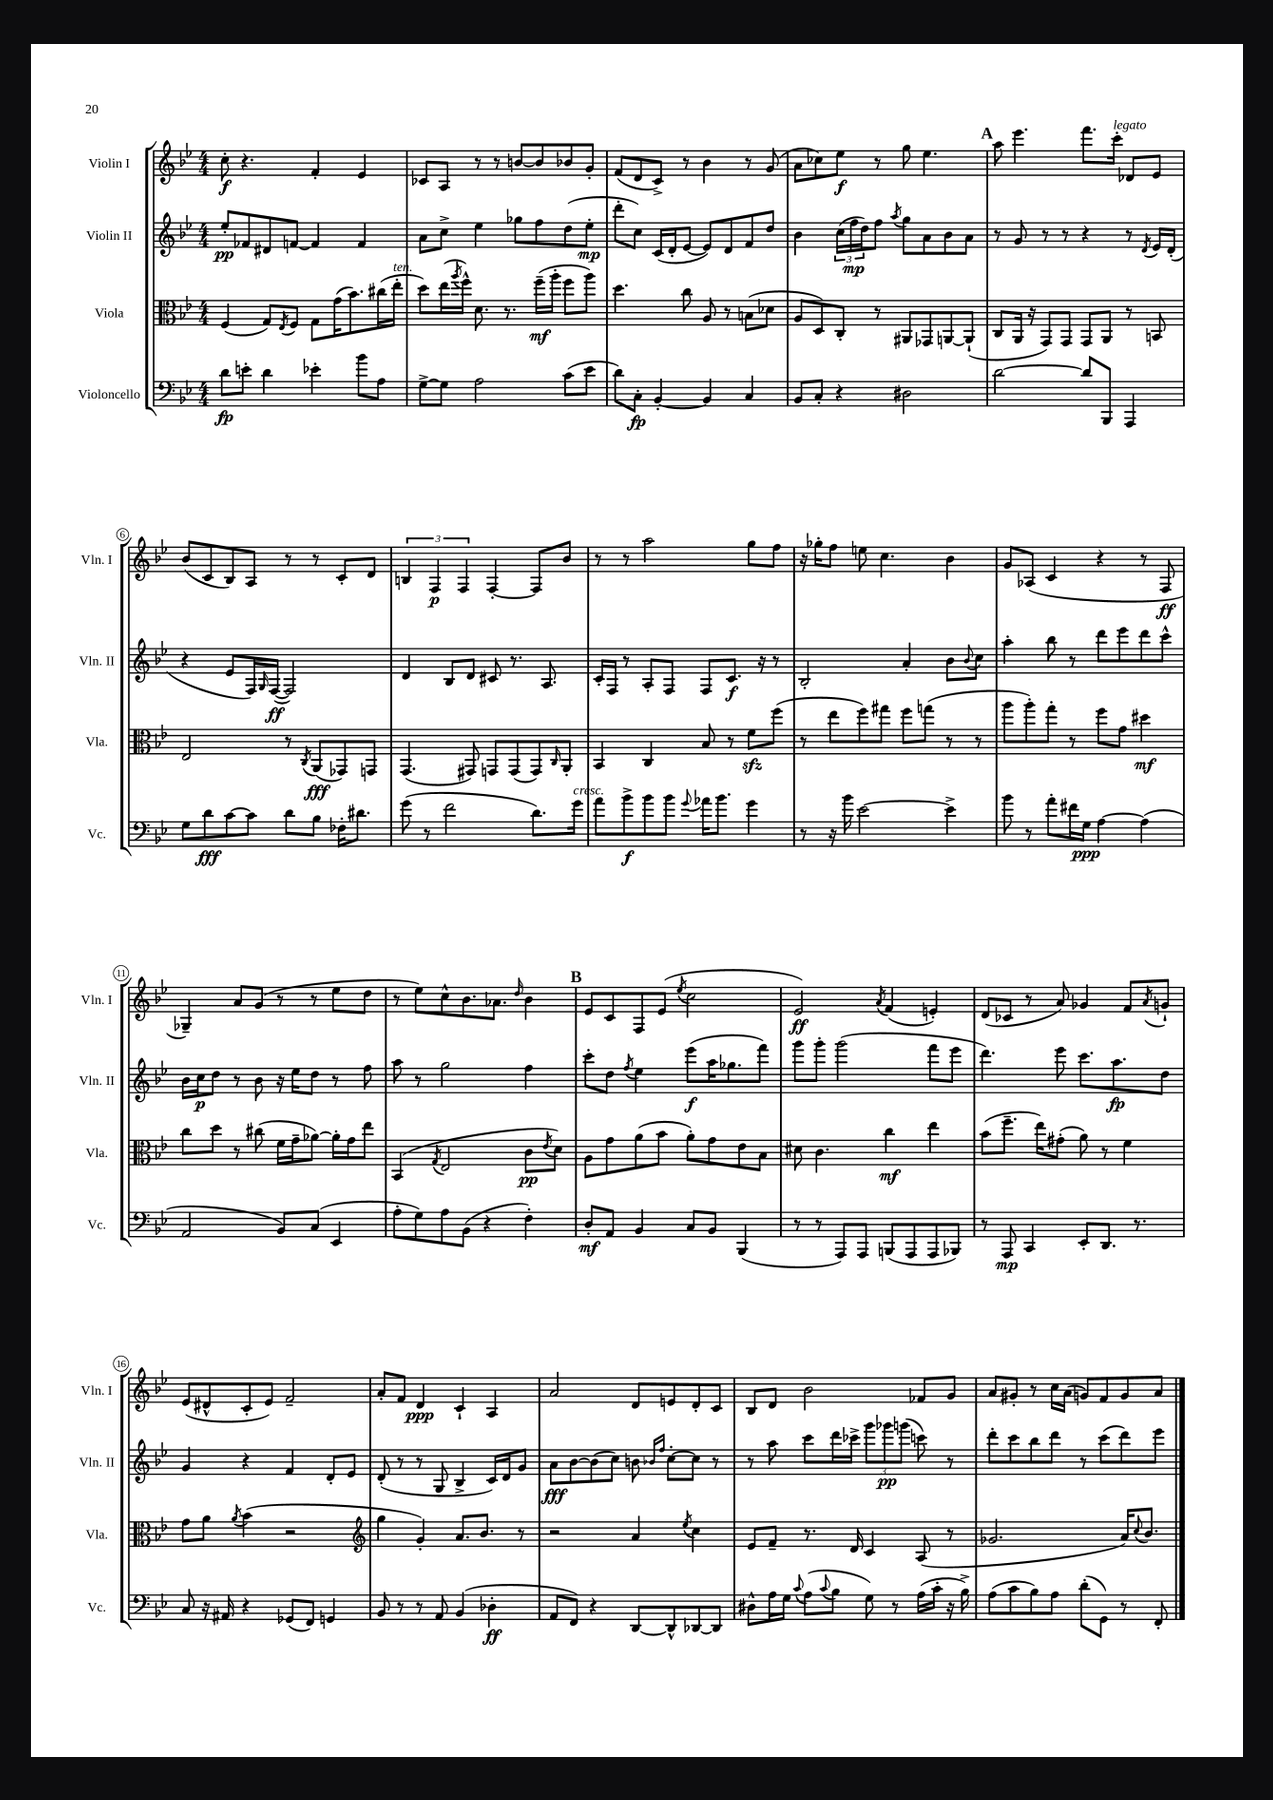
<<
\new StaffGroup <<
\new Staff = "s0" \with { instrumentName = "Violin I" shortInstrumentName = "Vln. I" } {
    \clef treble \key bes \major \numericTimeSignature \time 4/4
    c''8-.\f r4. f'4-. ees'4 |
    ces'8 a8 r8 r8 b'8~ b'8 bes'8 g'8-. |
    f'8( d'8 c'8->) r8 bes'4 r8 g'8( |
    a'8 ces''8) ees''8\f r8 g''8 ees''4. |
    \mark \markup { \bold "A" } a''8 ees'''4. f'''8. c'''16-.^\markup { \italic "legato" } des'8 ees'8 |
    bes'8( c'8 bes8) a8 r8 r8 c'8-. d'8 |
    \tuplet 3/2 { b4 f4\p f4 } f4~-. f8 bes'8 |
    r8 r8 a''2 g''8 f''8 |
    r16 ges''16-. f''8 e''8 c''4. bes'4 |
    g'8 aes8( c'4 r4 r8 f8\ff |
    ges4--) a'8 g'8( r8 r8 ees''8 d''8 |
    r8 ees''8) c''8-^ bes'8. aes'8. \grace { d''16 } bes'4 |
    \mark \markup { \bold "B" } ees'8 c'8 f8 ees'8( \acciaccatura { ees''8 } c''2 |
    ees'2\ff) \acciaccatura { a'8 } f'4( e'4-.) |
    d'8( ces'8 r8 a'8) ges'4 f'8 \acciaccatura { a'8 } g'8-! |
    ees'8( dis'8-^ c'8-. ees'8) f'2-- |
    a'8-. f'8 d'4\ppp c'4-! a4 |
    a'2 d'8 e'8 d'8-. c'8 |
    bes8 d'8 bes'2 fes'8 g'8 |
    a'8 gis'8-. r8 c''16 a'16( g'8) f'8 g'8 a'8 \bar "|." |
}
\new Staff = "s1" \with { instrumentName = "Violin II" shortInstrumentName = "Vln. II" } {
    \clef treble \key bes \major \numericTimeSignature \time 4/4
    ees''8-.\pp fes'8 dis'8 f'8~ f'4 f'4 |
    a'8 c''8-> ees''4 ges''8 f''8 d''8( ees''8-.\mp |
    d'''8-. c''8) c'16( d'16-. ees'8~ ees'8) d'8 f'8 d''8 |
    bes'4 \tuplet 3/2 { c''16( f''16\mp d''16) } f''8 \acciaccatura { a''8 } g''8 a'8 bes'8 a'8 |
    \mark \markup { \bold "A" } r8 g'8 r8 r8 r4 r8 \acciaccatura { d'8 } ees'16 d'16-.( |
    r4 ees'8 f16) \grace { g16 } f16~\ff( f2) |
    d'4 bes8 d'8 cis'8 r8. a8. |
    c'16-. f16 r8 a8-. f8 f8 c'8.\f r16 r8 |
    bes2-. a'4-. bes'8 \appoggiatura { bes'8 } c''8 |
    a''4-. bes''8 r8 d'''8 ees'''8 d'''8 c'''8-^ |
    bes'16 c''16\p d''8 r8 bes'8 r16 ees''16 d''8 r8 f''8 |
    a''8 r8 g''2 f''4 |
    \mark \markup { \bold "B" } c'''8-. d''8 \acciaccatura { f''8 } ees''4 ees'''8\f( a''16 ges''8. f'''8) |
    g'''8 g'''8-. g'''2( f'''8 ees'''8 |
    d'''4.) ees'''8 c'''8. a''8.\fp d''8 |
    g'4 r4 f'4 d'8-. ees'8 |
    d'8-.( r8 r8 g8 bes4-> c'16) d'16 g'8 |
    a'8\fff bes'8~ bes'8( c''8) b'8 \grace { bes'16 f''16 } c''8~-. c''8 r8 |
    r8 a''8 c'''8 d'''16 ces'''16-> \tuplet 3/2 { g'''8 ges'''8\pp g'''8( } c'''8) r8 |
    d'''8-. c'''8 bes''8 d'''8 r8 c'''8( d'''8) ees'''8 \bar "|." |
}
\new Staff = "s2" \with { instrumentName = "Viola" shortInstrumentName = "Vla." } {
    \clef alto \key bes \major \numericTimeSignature \time 4/4
    f4( g8) \acciaccatura { ees8 } f8 g8 g'16( bes'8.) cis''16( ees''16-.^\markup { \italic "ten." } |
    d''8) ees''16( \acciaccatura { a''8 } f''16-^) d'8. r8. f''16--\mf( a''16-. f''8 a''8) |
    d''4. c''8 a8 r8 b8( des'8 |
    a8 d8) c8-. r8 ais,8 ges,8 a,8~ a,8-!( |
    \mark \markup { \bold "A" } c8 a,16 r16 g,8) g,8 g,8 a,8 r8 b,8 |
    ees2 r8 \acciaccatura { c8 } a,8\fff( ges,8) g,8 |
    g,4.( gis,8) g,8 g,8( g,8) \grace { c16 } a,8-. |
    bes,4 c4 bes8 r8 f'8\sfz f''8( |
    r8 ees''8 f''8) gis''8 f''8 g''8( r8 r8 |
    a''8 a''8-.) g''8-. r8 f''8 g'8 dis''4\mf |
    c''8 d''8 r8 cis''8( f'16 g'16-- aes'8~) aes'16-. g'16 ees''8 |
    bes,4( \acciaccatura { g8 } ees2 c'8\pp \acciaccatura { ees'8 } d'8) |
    \mark \markup { \bold "B" } a8 g'8 a'8( bes'8 a'8-.) g'8 ees'8 bes8 |
    dis'8 c'4. c''4\mf ees''4 |
    bes'8( f''8.-- ees''16) gis'8-.( a'8) r8 f'4 |
    g'8 a'8 \acciaccatura { a'8 } bes'4( r2 |
    \clef treble g''4 g'4-.) a'8. bes'8. r8 |
    r2 a'4 \acciaccatura { ees''8 } c''4 |
    ees'8 f'8-- r8. d'16 c'4 a8( r8 |
    ges'2. a'16) \appoggiatura { c''8 } bes'8. \bar "|." |
}
\new Staff = "s3" \with { instrumentName = "Violoncello" shortInstrumentName = "Vc." } {
    \clef bass \key bes \major \numericTimeSignature \time 4/4
    d'8\fp e'8-. d'4 ees'4-. bes'8 a8 |
    g8~-> g8 a2 c'8( ees'8 |
    d'8) c8-.\fp bes,4~-. bes,4 c4 |
    bes,8 c8-. r4 dis2 |
    \mark \markup { \bold "A" } d'2~ d'8 bes,,8 a,,4 |
    g8 d'8\fff c'8~ c'8 d'8 bes8 fes16-. dis'8. |
    g'8( r8 f'2 d'8.) g'16^\markup { \italic "cresc." } |
    a'8 bes'8->\f bes'8 bes'8 \appoggiatura { g'8 } aes'16 bes'8. g'4 |
    r8 r16 bes'16 ees'2~ ees'4-> |
    bes'8 r8 a'8-. fis'16 g16\ppp a4~ a4( |
    a,2 bes,8) c8( ees,4 |
    a8-. g8) a8 bes,8( r4 f4-.) |
    \mark \markup { \bold "B" } d8-.\mf a,8 bes,4 c8 bes,8 bes,,4( |
    r8 r8 a,,8) a,,8 b,,8( a,,8 a,,8 bes,,8) |
    r8 a,,8\mp c,4 ees,8-. d,8. r8. |
    c8 r16 ais,16 r4 ges,8( f,8) g,4 |
    bes,8 r8 r8 a,8 bes,4( des4-.\ff |
    a,8 f,8) r4 d,8~ d,8-^ des,8~ des,8 |
    dis8-^ a16 g16 \appoggiatura { c'8 } a8( \appoggiatura { c'8 } bes8 g8) r8 a16( c'16-. r16 bes16->) |
    a8( c'8 bes8) a8 d'8-.( g,8) r8 f,8-. \bar "|." |
}
>>
>>
\layout { \context { \Score \override BarNumber.stencil = #(make-stencil-circler 0.1 0.3 ly:text-interface::print) } }
